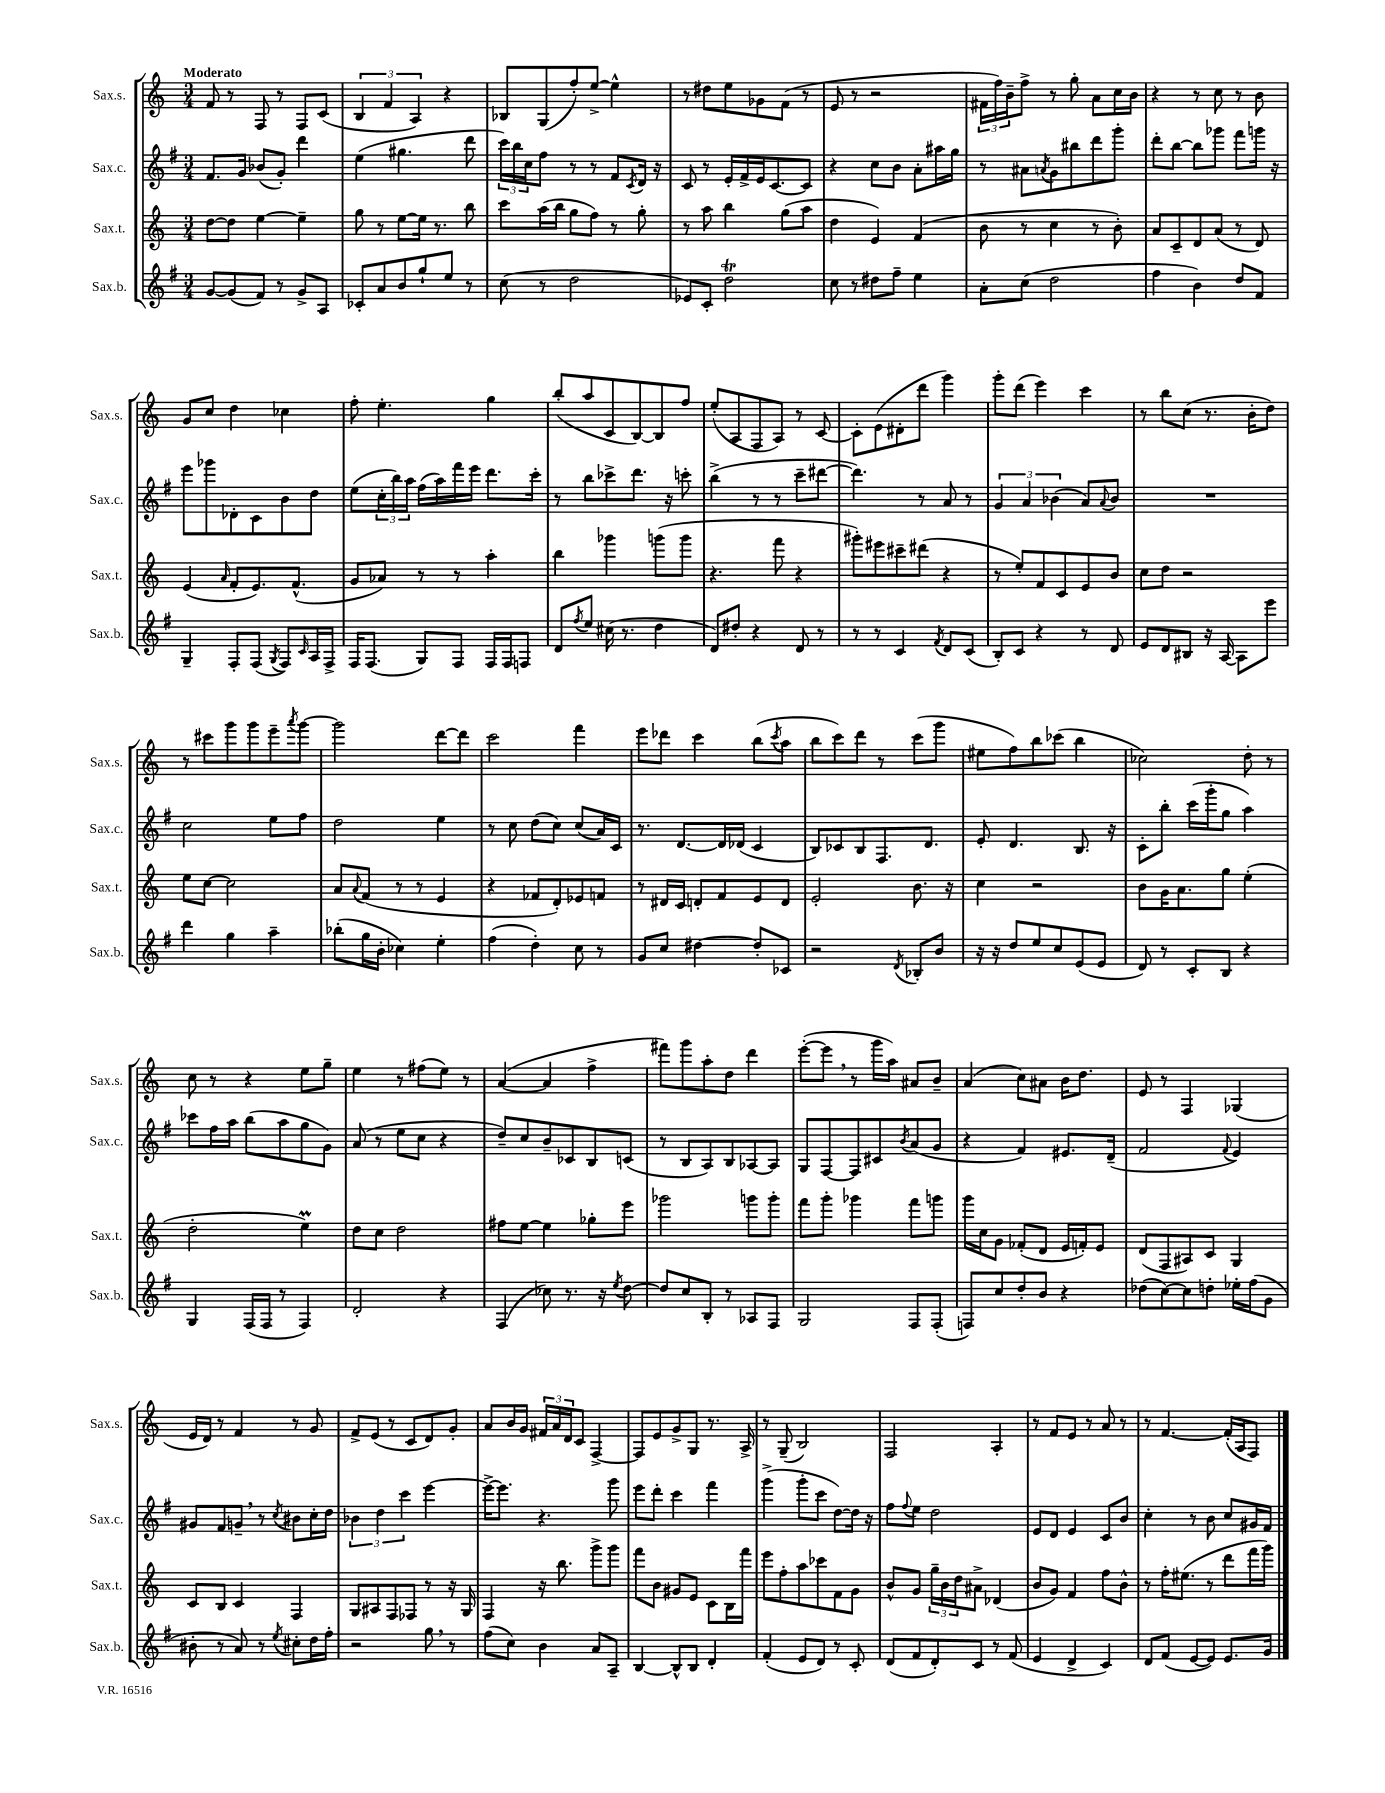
<<
\new StaffGroup <<
\new Staff = "s0" \with { instrumentName = "Sax.s." shortInstrumentName = "Sax.s." } {
    \clef treble \key c \major \numericTimeSignature \time 3/4 \tempo "Moderato"
    f'8 r8 f8 r8 f8 c'8( |
    \tuplet 3/2 { b4 f'4 a4) } r4 |
    bes8 g8( f''8-.) e''8~-> e''4-^ |
    r8 dis''8 e''8 ges'8 f'8( r8 |
    e'8 r8 r2 |
    \tuplet 3/2 { fis'16 f''16) b'16-- } f''8-> r8 g''8-. a'8 c''16 b'16 |
    r4 r8 c''8 r8 b'8 |
    g'8 c''8 d''4 ces''4 |
    f''8-. e''4.-. g''4 |
    b''8-.( a''8 c'8 b8~) b8 f''8 |
    e''8-.( a8 f8 a8) r8 c'8~ |
    c'8-. e'8( dis'8-. d'''8 g'''4) |
    g'''8-. d'''8( e'''4) c'''4 |
    r8 b''8 c''8( r8. b'16-. d''8) |
    r8 cis'''8 g'''8 g'''8 e'''8-- \acciaccatura { a'''8 } g'''8~ |
    g'''2 d'''8~ d'''8 |
    c'''2 f'''4 |
    e'''8 des'''8 c'''4 b''8( \acciaccatura { c'''8 } a''8 |
    b''8 c'''8) d'''8 r8 c'''8( g'''8 |
    eis''8 f''8) b''8 ces'''8( b''4 |
    ces''2) d''8-. r8 |
    c''8 r8 r4 e''8 g''8-- |
    e''4 r8 fis''8( e''8) r8 |
    a'4~( a'4 f''4-> |
    fis'''8) g'''8 a''8-. d''8 d'''4 |
    e'''8~-.( e'''8 \breathe r8 g'''16 a''16) ais'8 b'8-- |
    a'4( c''8) ais'8 b'16 d''8. |
    e'8 r8 f4 ges4( |
    e'16 d'16) r8 f'4 r8 g'8 |
    f'8-> e'8( r8 c'8 d'8) g'8-. |
    a'8 b'16 g'16 \tuplet 3/2 { fis'16 a'16 d'16 } c'8 f4~-> |
    f8 e'8 g'8-> g8 r8. a16-> |
    r8 g8--( b2) |
    f2 a4-. |
    r8 f'8 e'8 r8 a'8 r8 |
    r8 f'4.~ f'16-.( a16 f8) \bar "|." |
}
\new Staff = "s1" \with { instrumentName = "Sax.c." shortInstrumentName = "Sax.c." } {
    \clef treble \key g \major \numericTimeSignature \time 3/4
    fis'8. g'16 bes'8( g'8-.) d'''4 |
    e''4( gis''4. d'''8 |
    \tuplet 3/2 { c'''16) b''16 c''16 } fis''8 r8 r8 fis'8 \acciaccatura { c'8 } d'16 r16 |
    c'8 r8 e'16-. fis'16-> e'16 c'8.~ c'8 |
    r4 c''8 b'8 a'8-. ais''16 g''16 |
    r8 ais'8 \acciaccatura { a'8 } g'8 bis''8 d'''8 g'''8-. |
    d'''8-. b''8~ b''8 ges'''8 fis'''8 g'''16 r16 |
    e'''8 ges'''8 des'8-. c'8 b'8 d''8 |
    e''8( \tuplet 3/2 { c''16-. b''16) a''16 } fis''16( a''16) fis'''16 e'''16 d'''8. c'''16-. |
    r8 b''8 ces'''8-> d'''8. r16 c'''8-. |
    b''4->( r8 r8 c'''8-- dis'''8~ |
    dis'''4.) r8 a'8 r8 |
    \tuplet 3/2 { g'4 a'4 bes'4( } a'8) \appoggiatura { a'8 } bes'8 |
    R2. |
    c''2 e''8 fis''8 |
    d''2 e''4 |
    r8 c''8 d''8( c''8) c''8( a'16) c'16 |
    r8. d'8.~ d'16 des'16( c'4 |
    b8) ces'8 b8 fis8. d'8. |
    e'8-. d'4. b8. r16 |
    c'8-. b''8-. c'''16( g'''16-. g''8 a''4) |
    ces'''8 fis''16 a''16 b''8( a''8 g''8 g'8) |
    a'8( r8 e''8 c''8 r4 |
    d''8--) c''8 b'8-- ces'8 b8 c'8( |
    r8 b8 a8) b8 aes8~ aes8 |
    g8 fis8~ fis8 cis'8 \acciaccatura { b'8 } a'8( g'8 |
    r4 fis'4) eis'8. d'16--( |
    fis'2 \appoggiatura { fis'8 } e'4) |
    gis'8 fis'8 g'8-- \breathe r8 \acciaccatura { c''8 } bis'8 c''16-. d''16 |
    \tuplet 3/2 { bes'4 d''4 c'''4 } e'''4~ |
    e'''16~-> e'''8. r4. g'''8 |
    e'''8 d'''8-. c'''4 fis'''4 |
    g'''4->( g'''8-. c'''8 d''8~) d''16 r16 |
    fis''8 \appoggiatura { fis''8 } e''8 d''2 |
    e'8 d'8 e'4 c'8 b'8 |
    c''4-. r8 b'8 c''8 gis'16 fis'16 \bar "|." |
}
\new Staff = "s2" \with { instrumentName = "Sax.t." shortInstrumentName = "Sax.t." } {
    \clef treble \key c \major \numericTimeSignature \time 3/4
    d''8~ d''8 e''4~ e''4-- |
    g''8 r8 e''8~ e''16 r8. b''8 |
    c'''8 a''16( b''16 g''8 f''8) r8 g''8-. |
    r8 a''8 b''4 g''8( a''8 |
    d''4 e'4) f'4( |
    b'8 r8 c''4 r8 b'8-.) |
    a'8 c'8-- d'8 a'8( r8 d'8) |
    e'4( \grace { a'16 } f'8-. e'8.) f'8.-^( |
    g'8 aes'8) r8 r8 a''4-. |
    b''4 ges'''4 g'''8( g'''8 |
    r4. f'''8 r4 |
    gis'''8-.) eis'''8 cis'''8-- dis'''8( r4 |
    r8 e''8-.) f'8 c'8 e'8 b'8 |
    c''8 d''8 r2 |
    e''8 c''8~ c''2 |
    a'8 \appoggiatura { a'8 } f'8( r8 r8 e'4 |
    r4 fes'8 d'8-.) ees'8 f'8 |
    r8 dis'16 c'16 d'8-. f'8 e'8 d'8 |
    e'2-. b'8. r16 |
    c''4 r2 |
    b'8 g'16 a'8. g''8 e''4-.( |
    d''2-. e''4\prall) |
    d''8 c''8 d''2 |
    fis''8 e''8~ e''4 ges''8-. e'''8 |
    ges'''2 g'''8 g'''8-. |
    f'''8 g'''8-. ges'''4 f'''8 g'''8 |
    g'''16 c''16 g'8 fes'8-.( d'8 e'16 f'16-.) e'8 |
    d'8( f8 ais8) c'8 g4 |
    c'8 b8 c'4 f4 |
    g8 ais8 f8 fes8 r8 r16 g16 |
    f4 r16 b''8. g'''8-> g'''8 |
    f'''8 b'8 gis'8 e'8 c'8 b16 f'''16 |
    e'''8 f''8-. a''8 ces'''8 f'8 g'8 |
    b'8-^ g'8 \tuplet 3/2 { g''16-- b'16 d''16 } ais'8-> des'4( |
    b'8 g'8) f'4 f''8 b'8-^ |
    r8 f''16-. eis''8.( r8 d'''8 f'''16 g'''16) \bar "|." |
}
\new Staff = "s3" \with { instrumentName = "Sax.b." shortInstrumentName = "Sax.b." } {
    \clef treble \key g \major \numericTimeSignature \time 3/4
    g'8~ g'8( fis'8) r8 g'8-> a8 |
    ces'8-. a'8 b'8 g''8-! e''8 r8 |
    c''8( r8 d''2 |
    ees'8) c'8-. d''2\trill |
    c''8 r8 dis''8 fis''8-- e''4 |
    a'8-. c''8( d''2 |
    fis''4 b'4) d''8 fis'8 |
    g4-- fis8-. fis8( \acciaccatura { g8 } fis8) \grace { c'16 } a16 fis16-> |
    fis16 fis8.( g8) fis8 fis16 fis16 f8 |
    d'8 \acciaccatura { fis''8 } e''8 cis''16( r8. d''4 |
    d'8) dis''8-. r4 d'8 r8 |
    r8 r8 c'4 \acciaccatura { fis'8 } d'8 c'8( |
    b8-.) c'8 r4 r8 d'8 |
    e'8 d'8 bis8 r16 a16~ a8 e'''8 |
    d'''4 g''4 a''4-- |
    bes''8-.( g''16 b'16-. ces''4) e''4-. |
    fis''4( d''4-.) c''8 r8 |
    g'8 c''8 dis''4~ dis''8-. ces'8 |
    r2 \acciaccatura { d'8 } bes8-. b'8 |
    r16 r16 d''8 e''8 c''8 e'8( e'8 |
    d'8) r8 c'8-. b8 r4 |
    g4 fis16( fis16 r8 fis4) |
    d'2-. r4 |
    fis4( ces''8) r8. r16 \acciaccatura { e''8 } d''8~ |
    d''8 c''8 b8-. r8 aes8 fis8 |
    g2 fis8 fis8-.( |
    f8) c''8 d''8-. b'8 r4 |
    des''8( c''8~) c''8 d''8-. ees''16-. fis''16( g'8 |
    bis'8-. r8 a'8) r8 \acciaccatura { e''8 } cis''8-. d''16 fis''16-. |
    r2 g''8 \breathe r8 |
    fis''8( c''8) b'4 a'8 a8-- |
    b4~ b8-^ b8 d'4-. |
    fis'4-.( e'8 d'8) r8 c'8-. |
    d'8( fis'8 d'8-.) c'8 r8 fis'8( |
    e'4 d'4-> c'4) |
    d'8 fis'8( e'8~ e'8) e'8. g'16 \bar "|." |
}
>>
>>
\layout { \context { \Score \remove "Bar_number_engraver" } }
